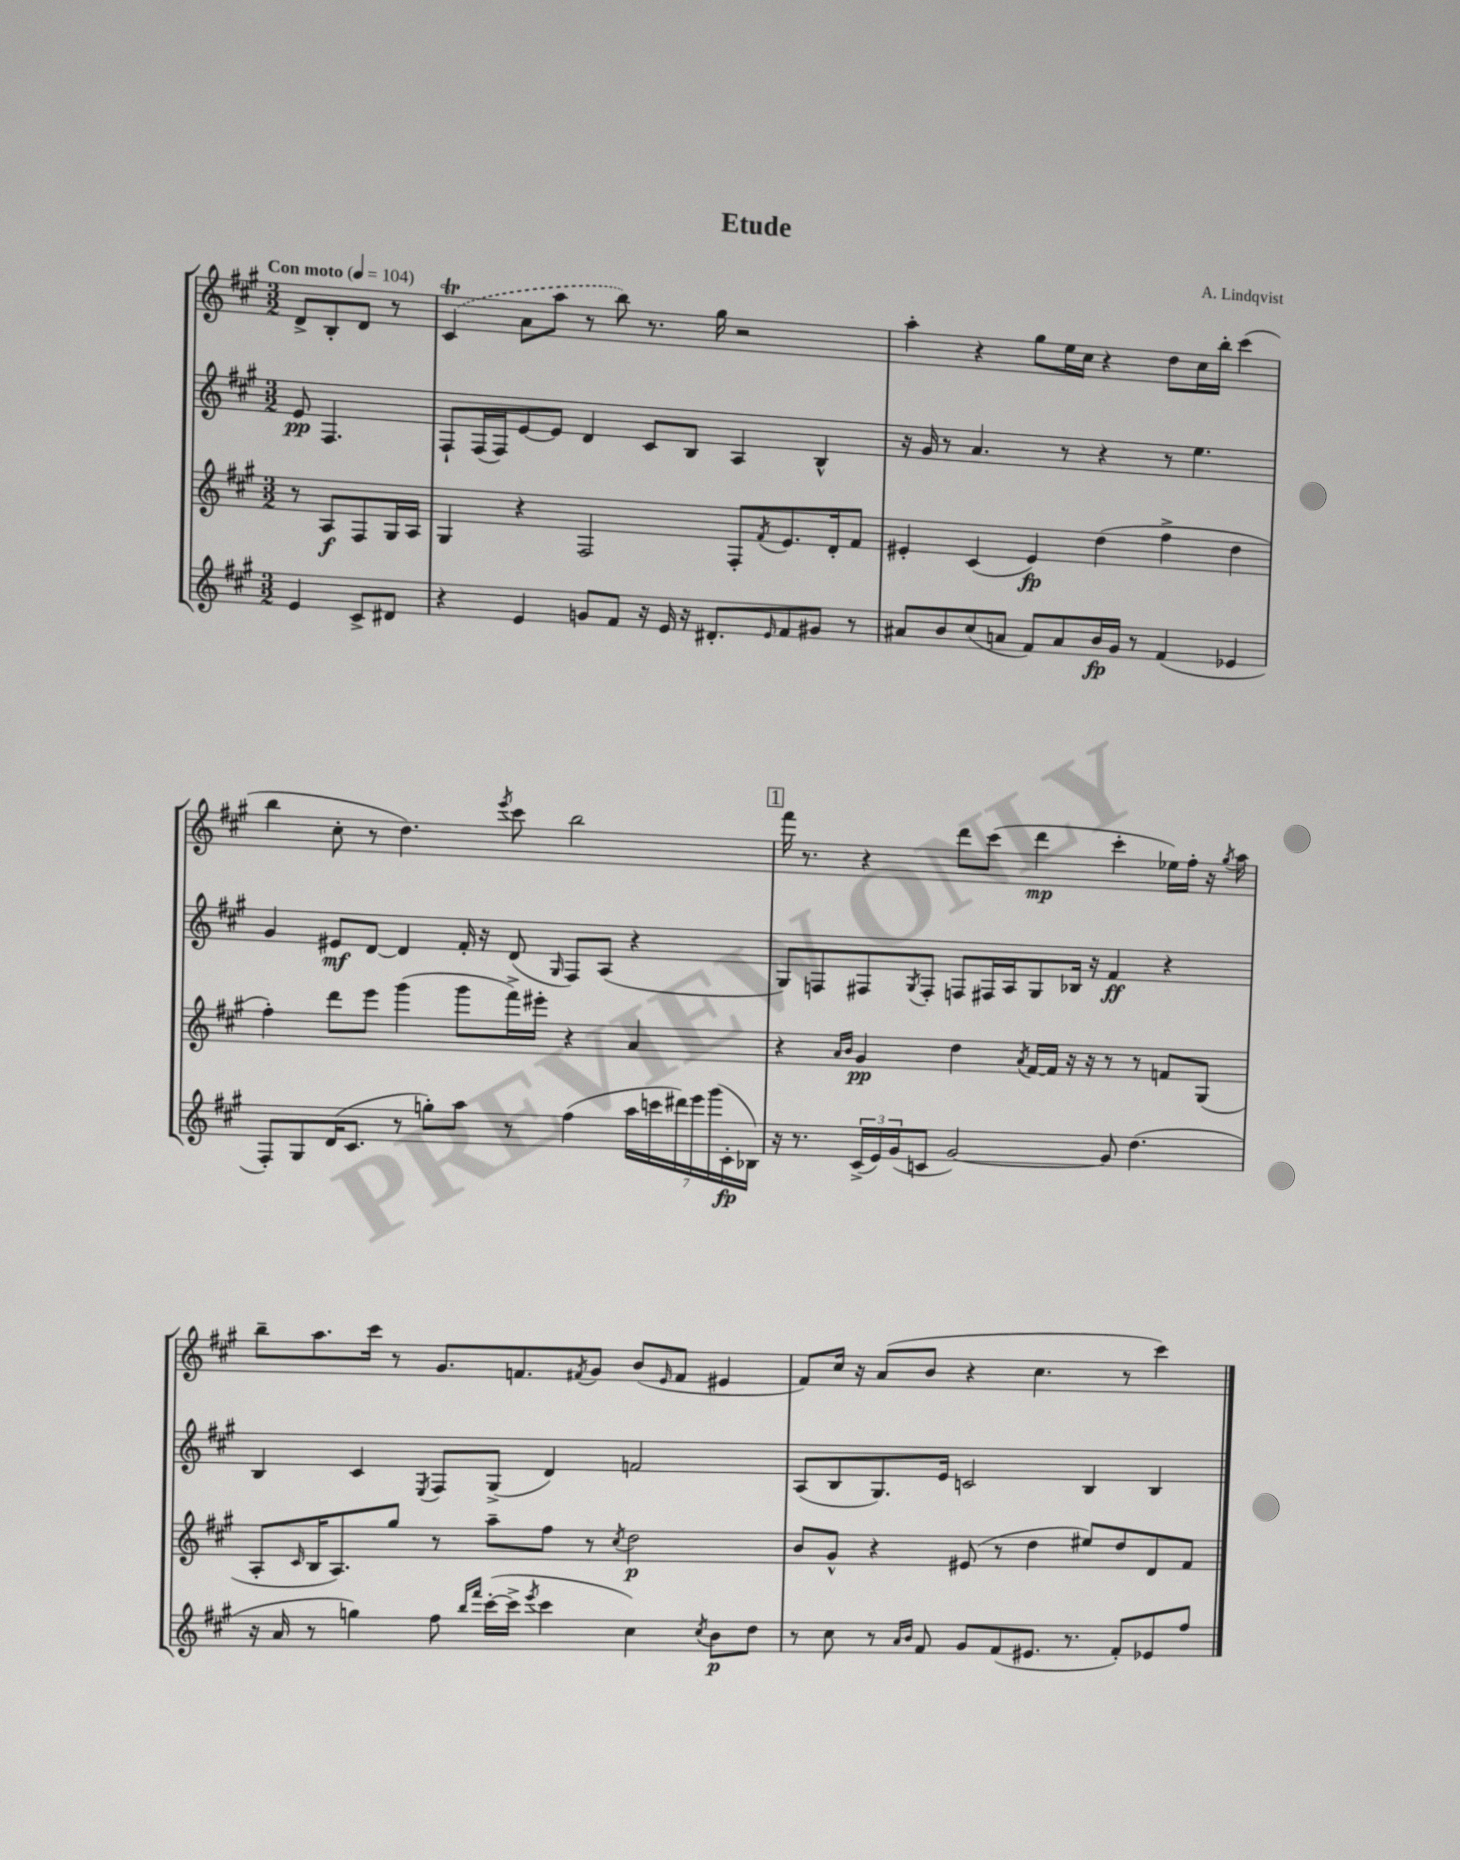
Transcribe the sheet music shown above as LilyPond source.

\header { title = "Etude" composer = "A. Lindqvist" }
<<
\new StaffGroup <<
\new Staff = "s0" {
    \clef treble \key a \major \numericTimeSignature \time 3/2 \partial 2 \tempo "Con moto" 4 = 104
    d'8-> b8-. d'8 r8 |
    \once \slurDashed cis'4\trill( a'8 a''8 r8 b''8) r8. gis''16 r2 |
    a''4-. r4 gis''8 e''16 cis''16 r4 d''8 cis''16 b''16-. cis'''4( |
    b''4 cis''8-. r8 d''4.) \acciaccatura { e'''8 } cis'''8 b''2 |
    \mark \markup { \box "1" } fis'''16 r8. r4 d'''8 cis'''8( d'''4\mp cis'''4-. ees''16) fis''16-. r16 \acciaccatura { gis''8 } a''16 |
    b''8-- a''8. cis'''16 r8 gis'8. f'8. \acciaccatura { fis'8 } gis'8 b'8( \grace { e'16 } fis'8 eis'4 |
    fis'8) cis''16 r16 a'8( b'8 r4 cis''4. r8 cis'''4) \bar "|." |
}
\new Staff = "s1" {
    \clef treble \key a \major \numericTimeSignature \time 3/2 \partial 2
    e'8\pp fis4. |
    fis8-! fis16( fis16) e'8~ e'8 d'4 cis'8 b8 a4 b4-^ |
    r16 gis'16 r8 a'4. r8 r4 r8 e''4. |
    gis'4 eis'8\mf d'8~ d'4 fis'16-. r16 d'8( \grace { gis16 } fis8) a8( r4 |
    \mark \markup { \box "1" } gis8) f8 fis8 \acciaccatura { gis8 } fis8-. f8 fis16 a16 gis8 bes16 r16 fis'4\ff r4 |
    b4 cis'4 \acciaccatura { e8 } fis8 gis8->( d'4) f'2 |
    a8( b8 gis8.) e'16 c'2 b4 b4 \bar "|." |
}
\new Staff = "s2" {
    \clef treble \key a \major \numericTimeSignature \time 3/2 \partial 2
    r8 a8\f fis8 gis16 a16 |
    gis4 r4 fis2 fis8-. \acciaccatura { fis'8 } e'8. d'16-. fis'8 |
    eis'4-. cis'4( eis'4\fp) d''4( fis''4-> d''4 |
    fis''4-.) d'''8 e'''8 gis'''4( gis'''8 fis'''16->) eis'''16-. r4 a'4 |
    \mark \markup { \box "1" } r4 \grace { a'16 b'16 } gis'4\pp d''4 \acciaccatura { a'8 } fis'16~ fis'16 r16 r16 r8 r8 f'8 gis8( |
    a8-. \grace { cis'16 } b16 a8.) gis''8 r8 a''8-- fis''8 r8 \acciaccatura { cis''8 } d''2\p |
    b'8 gis'8-^ r4 eis'8( r8 d''4 eis''8) d''8 d'8 fis'8 \bar "|." |
}
\new Staff = "s3" {
    \clef treble \key a \major \numericTimeSignature \time 3/2 \partial 2
    e'4 cis'8-> dis'8 |
    r4 e'4 g'8 fis'8 r16 e'16 r16 dis'8.-. \grace { e'16 } fis'8 gis'8 r8 |
    ais'8 b'8 cis''8( a'8 fis'8) a'8 b'16\fp gis'16 r8 fis'4( ees'4 |
    fis8-.) gis8 d'16( cis'8. r8 g''8-.) a''8 r8 fis''4( \tuplet 7/4 { a''16 c'''16 dis'''16) e'''16 gis'''16( cis'16-.\fp bes16) } |
    \mark \markup { \box "1" } r16 r8. \tuplet 3/2 { cis'16->( e'16) gis'16( } c'8 gis'2~) gis'8 d''4.( |
    r16 a'16 r8 g''4) fis''8 \grace { b''16 fis'''16 } cis'''16~-.( cis'''16-> \acciaccatura { e'''8 } cis'''4 cis''4) \acciaccatura { cis''8 } b'8\p d''8 |
    r8 cis''8 r8 \grace { a'16 b'16 } fis'8 gis'8 fis'8( eis'8. r8. fis'8-.) ees'8 fis''8 \bar "|." |
}
>>
>>
\layout { \context { \Score \remove "Bar_number_engraver" } }
